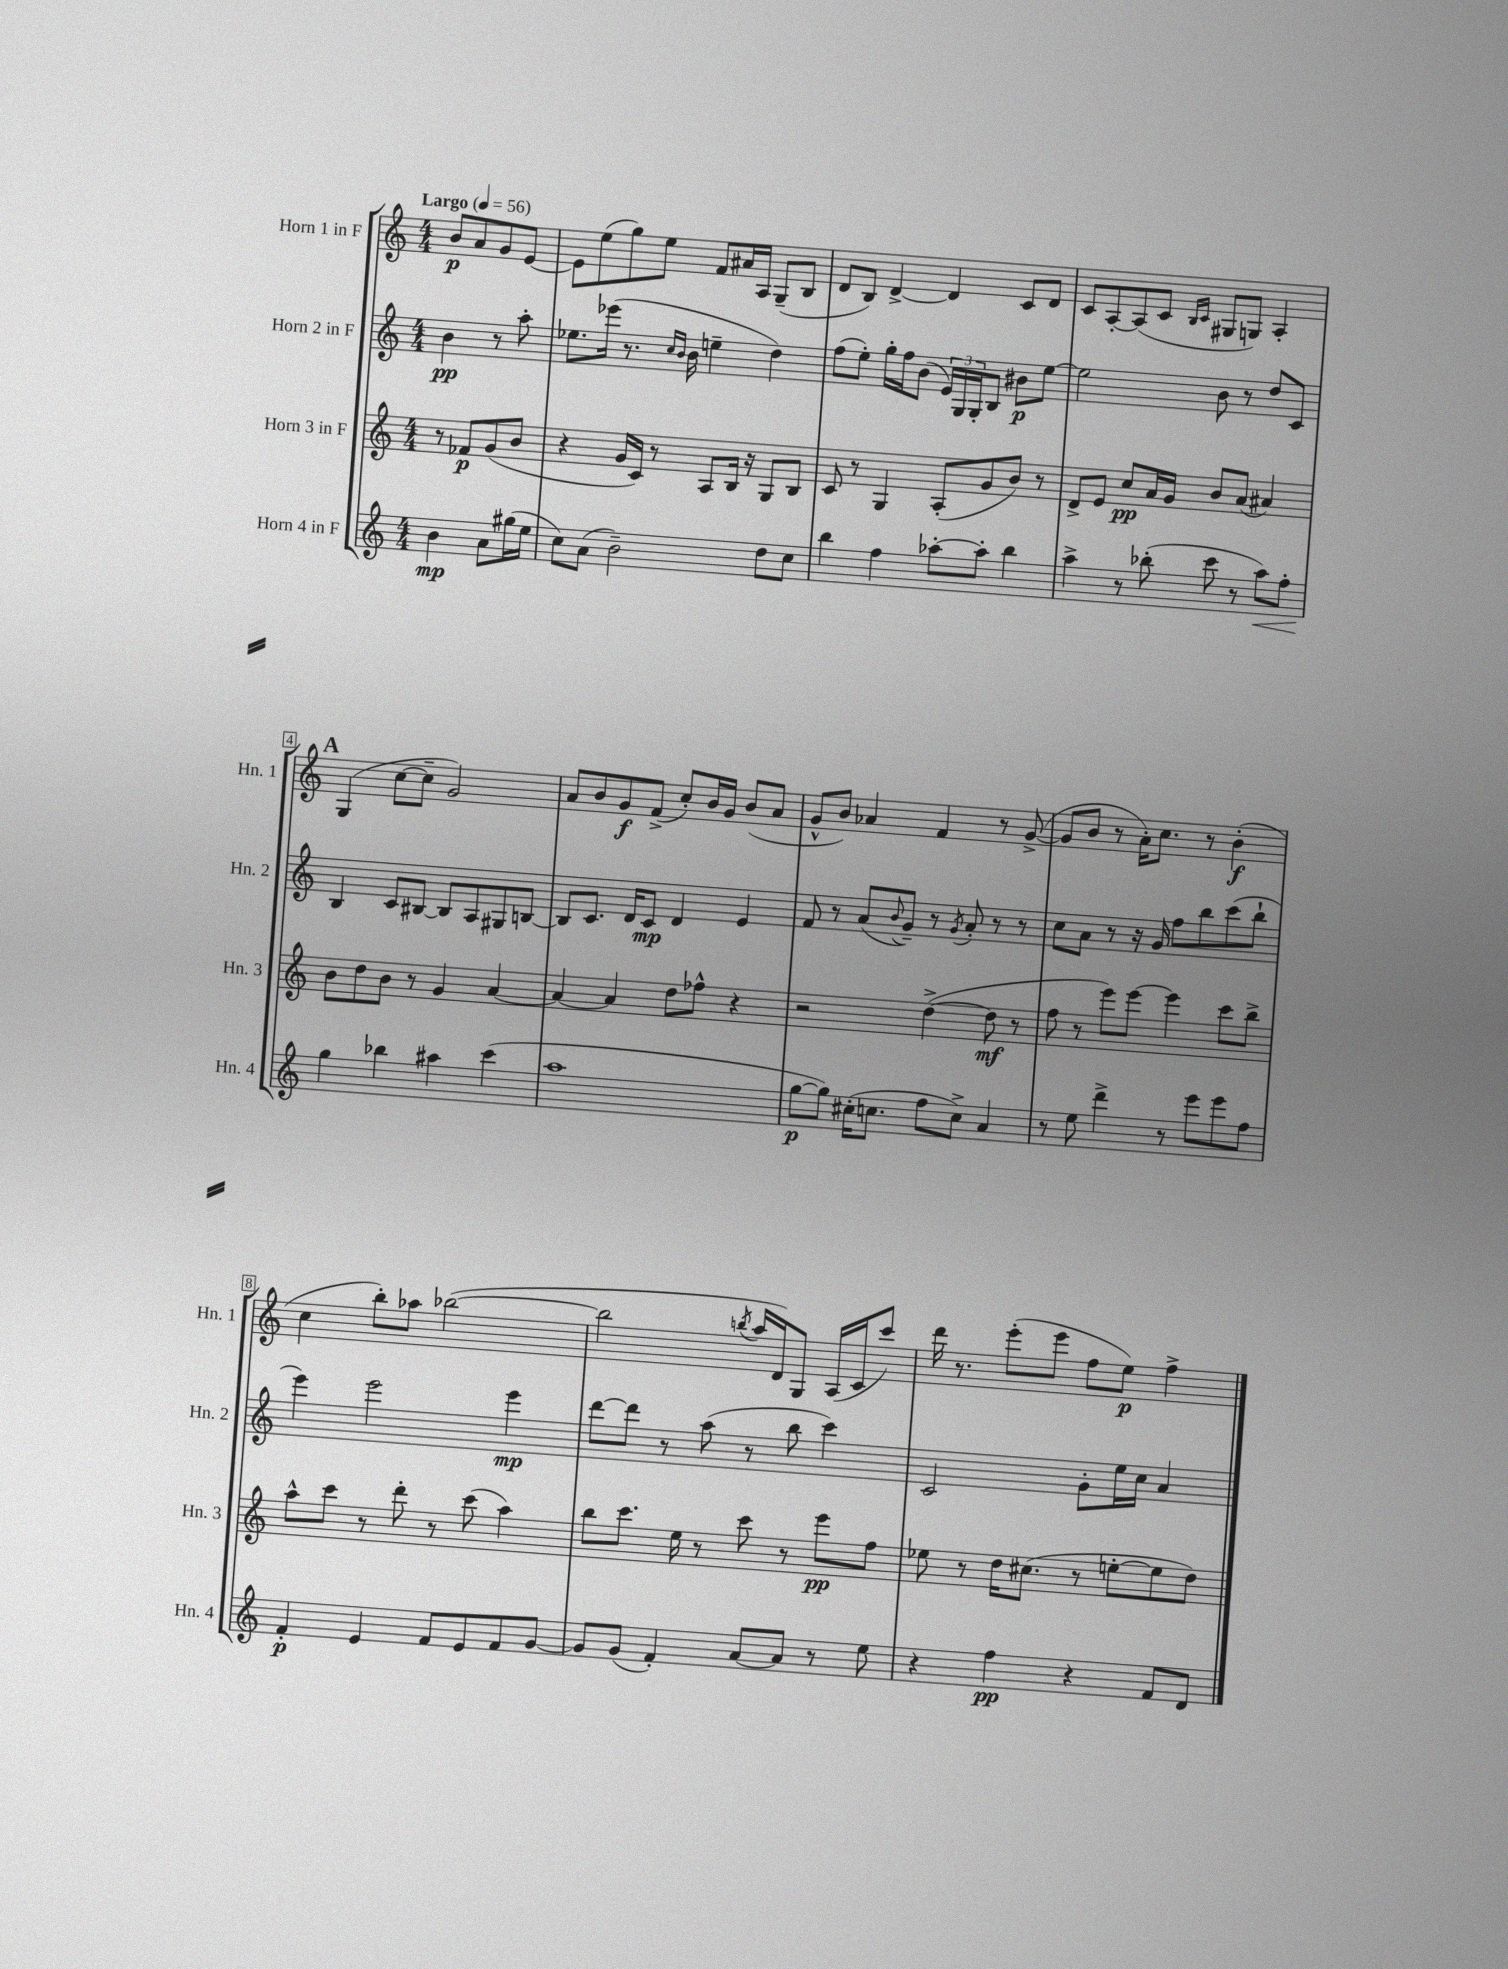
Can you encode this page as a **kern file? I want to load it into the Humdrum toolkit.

**kern	**kern	**kern	**kern
*staff4	*staff3	*staff2	*staff1
*clefG2	*clefG2	*clefG2	*clefG2
*k[]	*k[]	*k[]	*k[]
*M4/4	*M4/4	*M4/4	*M4/4
*MM56	*MM56	*MM56	*MM56
4b	8r	4b	8b
.	8f-	.	8a
8a	(8g	8r	8g
(16gg#	8b	8aa'	[8e
16ee	.	.	.
=	=	=	=
8cc)	4r	8.ee-	8e]
(8a	.	.	(8ee
.	.	(16eee-	.
2b~)	16g	8.r	8gg)
.	16c)	.	.
.	8r	.	8ee
.	.	16qqcc	.
.	.	16qqb	.
.	.	16b	.
.	8A	4ee~	8f
.	16B	.	16a#
.	16r	.	16A
8dd	8G	4dd)	(8G~
8cc	8B	.	8B
=	=	=	=
4bb	8c	(8ff	8d
.	8r	8ee')	8B)
4ff	4G	16gg'	[4d^
.	.	16ff	.
.	.	(8b	.
[8aa-'	(8A'	24e)	4d]
.	.	24G	.
.	.	24G'	.
8aa-']	8g	8B	.
4bb	8b)	8b#	8c
.	8r	[8ee	8d
=	=	=	=
4aa^	8d^	2ee]	8c
.	8e	.	[8A'
8r	8cc	.	(8A]
(8bb-'	16a	.	8c
.	16g	.	.
.	.	.	16qqB
.	.	.	16qqc
8ccc	8b	8b	8G#
8r	(8a	8r	8G)
8aa)	4a#)	8dd	4A'
8ff'	.	8c	.
=	=	=	=
4gg	8b	4B	(4G
.	8dd	.	.
4bb-	8b	8c	[8cc
.	8r	[8B#	8cc~]
4aa#	4g	8B#]	2g)
.	.	8A	.
(4ccc	[4a	8G#	.
.	.	[8B	.
=	=	=	=
1aa	4a_	8B]	8a
.	.	8.c	8b
.	4a]	.	8g
.	.	16d	.
.	.	8c	(8f^
.	8dd	4d	8cc')
.	8ff-^^	.	16b
.	.	.	16g
.	4r	4e	(8b
.	.	.	8a
=	=	=	=
[8gg	2r	8f	8g^^
8gg])	.	8r	8b)
(16cc#'	.	(8a	4a-
8.cc	.	.	.
.	.	8qqb	.
.	.	8g~)	.
8ff	([4dd^	8r	4f
.	.	8qg	.
8cc^)	.	8a'	.
4a	8dd]	8r	8r
.	8r	8r	([8g^
=	=	=	=
8r	8ff	8cc	8g]
8ee	8r	8a	8b
4ddd^	8eee)	8r	8r
.	[8eee	16r	16a')
.	.	16g	8.cc
8r	4eee]	8ff	.
8eee	.	8bb	8r
8eee	8ccc	(8ccc	(4b'
8ff	8bb^	8bb`	.
=	=	=	=
4f'	8aa^^	4eee)	4cc
.	8ccc	.	.
4e	8r	2eee	8bb')
.	8ddd'	.	8aa-
8f	8r	.	([2bb-
8e	(8ccc	.	.
8f	4aa)	4eee	.
[8g	.	.	.
=	=	=	=
8g]	8bb	[8ddd	2bb-]
(8g	8.ccc	8ddd]	.
4f')	.	8r	.
.	16ee	.	.
.	8r	(8aa	.
.	.	.	8qbb
[8a	8ccc	8r	16aa
.	.	.	16d)
8a]	8r	8bb	8G
8r	8eee	4ccc)	(16A
.	.	.	16c
8ee	8ff	.	8ccc)
=	=	=	=
4r	8ee-	2c	16ddd
.	.	.	8.r
.	8r	.	.
4ff	16dd	.	(8eee'
.	(8.cc#	.	.
.	.	.	8eee
4r	8r	8g'	8ff
.	[8ee'	16ee	8ee)
.	.	16cc	.
8f	8ee]	4a	4ff^
8d	8dd)	.	.
==	==	==	==
*-	*-	*-	*-
